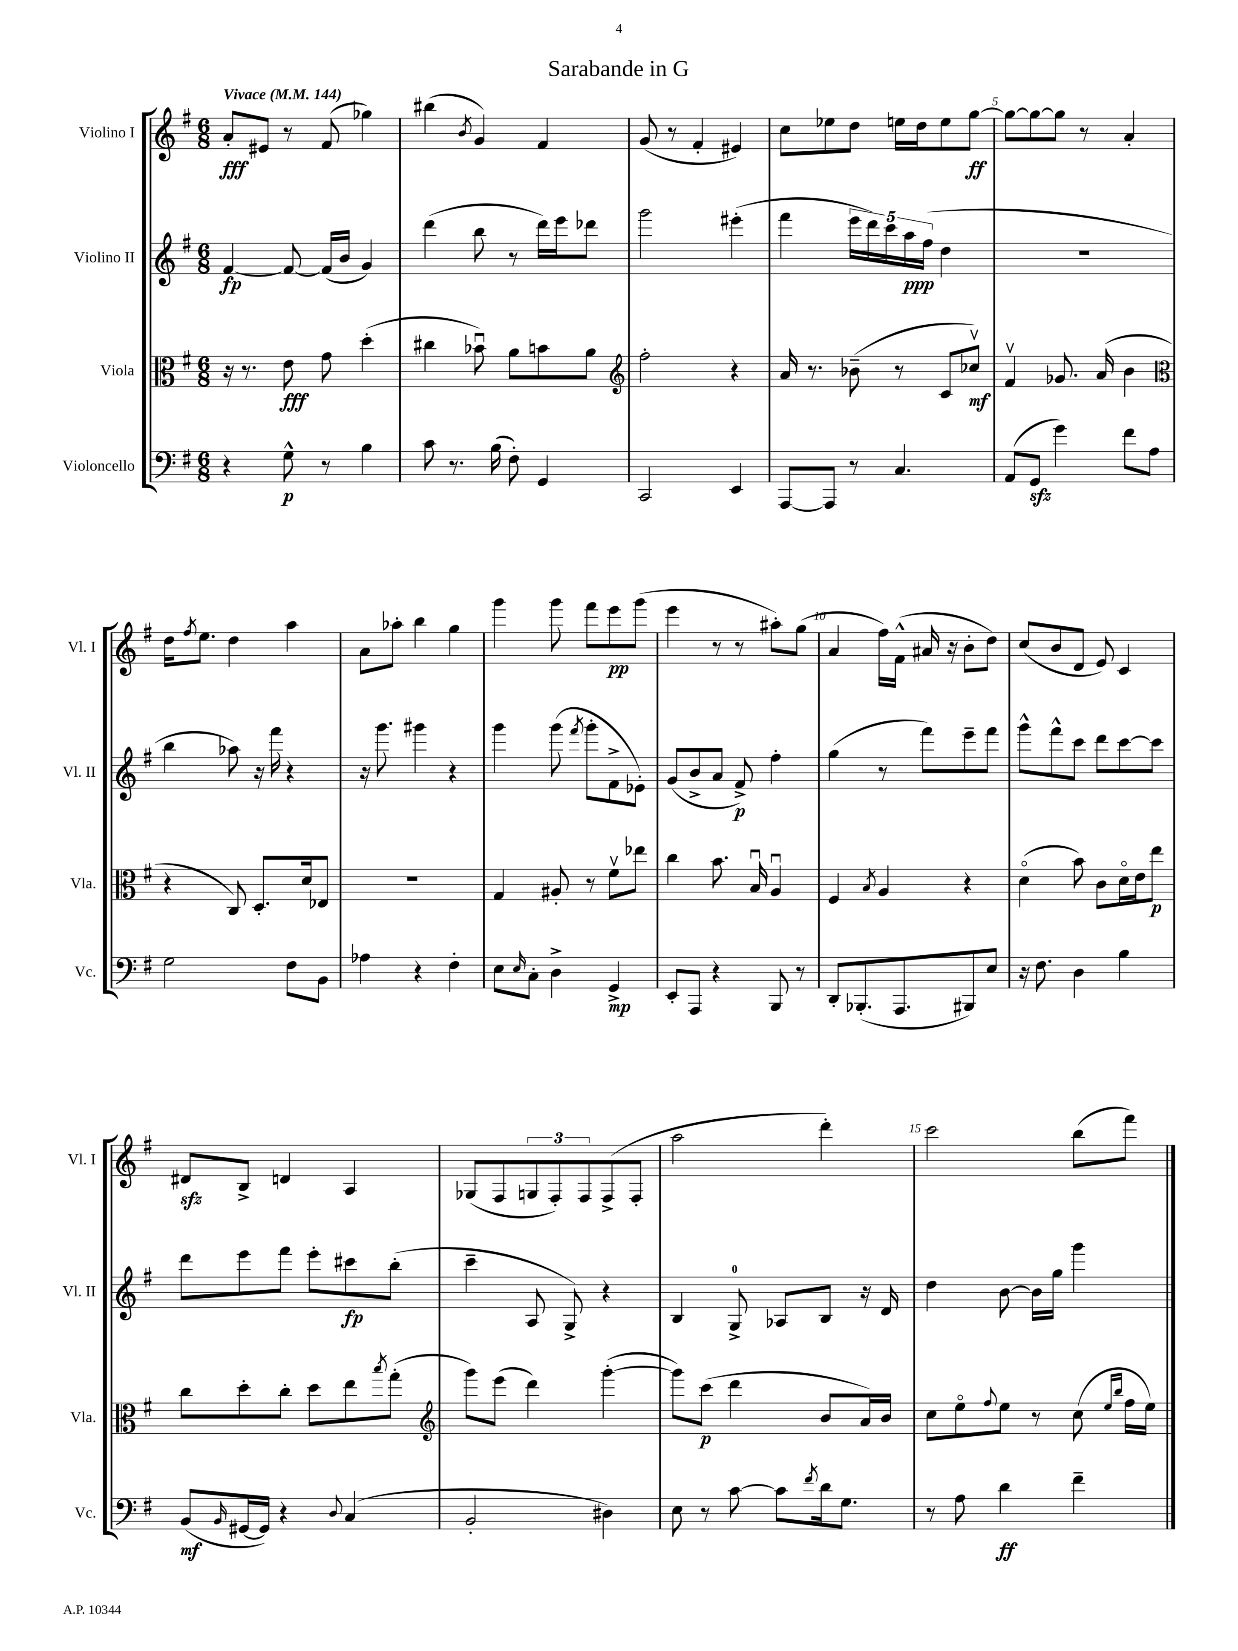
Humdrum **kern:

**kern	**dynam	**kern	**dynam	**kern	**dynam	**kern	**dynam
*part4	*part4	*part3	*part3	*part2	*part2	*part1	*part1
*staff4	*staff4	*staff3	*staff3	*staff2	*staff2	*staff1	*staff1
*I"Violoncello	*	*I"Viola	*	*I"Violino II	*	*I"Violino I	*
*I'Vc.	*	*I'Vla.	*	*I'Vl. II	*	*I'Vl. I	*
*clefF4	*	*clefC3	*	*clefG2	*	*clefG2	*
*k[f#]	*	*k[f#]	*	*k[f#]	*	*k[f#]	*
*M6/8	*	*M6/8	*	*M6/8	*	*M6/8	*
*MM144	*	*MM144	*	*MM144	*	*MM144	*
=1	=1	=1	=1	=1	=1	=1	=1
!	!	!	!	!	!	!LO:TX:a:B:t=Vivace	!
4r	.	16r	.	[4f#/	fp	8a'/L	fff
.	.	8.r	.	.	.	.	.
.	.	.	.	.	.	8e#X/J	.
8G^^\	p	8e\	fff	8f#/_	.	8r	.
8r	.	8g\	.	(16f#/LL]	.	(8f#/	.
.	.	.	.	16b/JJ	.	.	.
4B\	.	(4dd'\	.	4g/)	.	4gg-X\)	.
=2	=2	=2	=2	=2	=2	=2	=2
8c\	.	4cc#X\	.	(4ddd\	.	(4bb#X\	.
8.r	.	.	.	.	.	.	.
.	.	.	.	.	.	8qb/	.
.	.	8b-Xu\)	.	8bb\	.	4g/)	.
(16B\	.	.	.	.	.	.	.
8F#'\)	.	8a\L	.	8r	.	.	.
4GG/	.	8bn\	.	16ddd\LL)	.	4f#/	.
.	.	.	.	16eee\J	.	.	.
.	.	8a\J	.	8ddd-X\J	.	.	.
=3	=3	=3	=3	=3	=3	=3	=3
*	*	*clefG2	*	*	*	*	*
2CC/	.	2ff#'\	.	2ggg\	.	(8g/	.
.	.	.	.	.	.	8r	.
.	.	.	.	.	.	4f#'/	.
4EE/	.	4r	.	(4eee#X'\	.	4e#X/)	.
=4	=4	=4	=4	=4	=4	=4	=4
[8AAA/L	.	16a/	.	4fff#\	.	8cc\L	.
.	.	8.r	.	.	.	.	.
8AAA/J]	.	.	.	.	.	8ee-X\	.
8r	.	(8b-X~\	.	20eee\LL	.	8dd\J	.
.	.	.	.	20ddd\)	.	.	.
.	.	.	.	20ccc\	.	.	.
4.C/	.	8r	.	.	.	16een\LL	.
.	.	.	.	20aa\	ppp	.	.
.	.	.	.	.	.	16dd\J	.
.	.	.	.	(20ff#\JJ	.	.	.
.	.	8c/L	.	4dd\	.	8ee\	.
.	.	8cc-Xv/J)	mf	.	.	[8gg\J	ff
=5	=5	=5	=5	=5	=5	=5	=5
(8AA/L	.	4f#v/	.	2.r	.	8gg\L_	.
8GGzz/J	.	.	.	.	.	8gg\_	.
4g\)	.	8.g-X/	.	.	.	8gg\J]	.
.	.	.	.	.	.	8r	.
.	.	(16a/	.	.	.	.	.
8f#\L	.	4b\	.	.	.	4a'/	.
8A\J	.	.	.	.	.	.	.
!!LO:LB:g=z
=6	=6	=6	=6	=6	=6	=6	=6
*	*	*clefC3	*	*	*	*	*
2G\	.	4r	.	4bb\	.	16dd\KL	.
.	.	.	.	.	.	8qff#/	.
.	.	.	.	.	.	8.ee\J	.
.	.	8C/)	.	8aa-X\)	.	4dd\	.
.	.	8.D'/L	.	16r	.	.	.
.	.	.	.	16fff#\	.	.	.
8F#\L	.	.	.	4r	.	4aa\	.
.	.	16d/k	.	.	.	.	.
8BB\J	.	8E-X/J	.	.	.	.	.
=7	=7	=7	=7	=7	=7	=7	=7
4A-X\	.	2.r	.	16r	.	8a\L	.
.	.	.	.	8.ggg\	.	.	.
.	.	.	.	.	.	8aa-X'\J	.
4r	.	.	.	4ggg#X\	.	4bb\	.
4F#'\	.	.	.	4r	.	4gg\	.
=8	=8	=8	=8	=8	=8	=8	=8
8E\L	.	4G/	.	4ggg\	.	4ggg\	.
16qqE/	.	.	.	.	.	.	.
8C'\J	.	.	.	.	.	.	.
4D^\	.	8A#X'/	.	(8ggg\	.	8ggg\	.
.	.	.	.	8qfff#/	.	.	.
.	.	8r	.	8ggg'\L	.	8fff#\L	.
4GG^/	mp	8f#v\L	.	8f#^\	.	8eee\	pp
.	.	8ee-X\J	.	8e-X'\J)	.	(8ggg\J	.
=9	=9	=9	=9	=9	=9	=9	=9
8EE'/L	.	4cc\	.	(8g/L	.	4eee\	.
8AAA/J	.	.	.	8b^/	.	.	.
4r	.	8.b\	.	8a/J	.	8r	.
.	.	.	.	8f#^/)	p	8r	.
.	.	16Bu/	.	.	.	.	.
8BBB/	.	4Au/	.	4ff#'\	.	8aa#X'\L)	.
8r	.	.	.	.	.	(8gg\J	.
=10	=10	=10	=10	=10	=10	=10	=10
8DD'/L	.	4F#/	.	(4gg\	.	4a/	.
(8.BBB-X'/	.	.	.	.	.	.	.
.	.	8qB/	.	.	.	.	.
.	.	4A/	.	8r	.	16ff#\LL)	.
8.AAA/	.	.	.	.	.	(16f#^^\JJ	.
.	.	.	.	8fff#\L)	.	16a#X/	.
.	.	.	.	.	.	16r	.
8BBB#X/)	.	4r	.	8eee~\	.	8b'\L	.
8E/J	.	.	.	8fff#\J	.	8dd\J)	.
=11	=11	=11	=11	=11	=11	=11	=11
16r	.	(4d\	.	8ggg^^\L	.	(8cc/L	.
8.F#\	.	.	.	.	.	.	.
.	.	.	.	8fff#^^\	.	8b/	.
4D\	.	8b\)	.	8ccc\J	.	8d/J	.
.	.	8c\L	.	8ddd\L	.	8e/)	.
4B\	.	16d\L	.	[8ccc\	.	4c/	.
.	.	16e\J	.	.	.	.	.
.	.	8ee\J	p	8ccc\J]	.	.	.
!!LO:LB:g=z
=12	=12	=12	=12	=12	=12	=12	=12
(8BB/L	mf	8cc\L	.	8ddd\L	.	8d#Xzz/L	.
16qqBB/	.	.	.	.	.	.	.
[16GG#X/L	.	8dd'\	.	8eee\	.	8B^/J	.
16GG#/JJ])	.	.	.	.	.	.	.
4r	.	8cc'\J	.	8fff#\J	.	4dn/	.
.	.	8dd\L	.	8eee'\L	.	.	.
8qqD/	.	.	.	.	.	.	.
(4C/	.	8ee\	.	8ccc#X\	fp	4A/	.
.	.	8qbb/	.	.	.	.	.
.	.	(8gg'\J	.	(8bb'\J	.	.	.
=13	=13	=13	=13	=13	=13	=13	=13
*	*	*clefG2	*	*	*	*	*
2BB'/	.	8ggg\L)	.	4ccc~\	.	(8G-X/L	.
.	.	(8eee\J	.	.	.	8F#/	.
.	.	4ddd\)	.	8A/	.	12Gn/	.
.	.	.	.	.	.	12F#'/)	.
.	.	.	.	8G^/)	.	.	.
.	.	.	.	.	.	12F#/	.
4D#X\)	.	([4ggg'\	.	4r	.	(8F#^/	.
.	.	.	.	.	.	8F#'/J	.
=14	=14	=14	=14	=14	=14	=14	=14
8E\	.	8ggg\L])	.	4B/	.	2aa\	.
8r	.	(8ccc\J	p	.	.	.	.
[8c\	.	4ddd\	.	8G^/	.	.	.
8c\L]	.	.	.	8A-X/L	.	.	.
8qf#/	.	.	.	.	.	.	.
16d\k	.	8b/L	.	8B/J	.	4ddd'\)	.
8.G\J	.	.	.	.	.	.	.
.	.	16a/L)	.	16r	.	.	.
.	.	16b/JJ	.	16d/	.	.	.
=15	=15	=15	=15	=15	=15	=15	=15
8r	.	8cc\L	.	4dd\	.	2ccc\	.
8A\	.	8ee\	.	.	.	.	.
.	.	8qqff#/	.	.	.	.	.
4d\	ff	8ee\J	.	[8b\	.	.	.
.	.	8r	.	16b\LL]	.	.	.
.	.	.	.	16gg\JJ	.	.	.
4f#~\	.	(8cc\	.	4ggg\	.	(8bb\L	.
.	.	16qqee/LL	.	.	.	.	.
.	.	16qqbb/JJ	.	.	.	.	.
.	.	16ff#\LL	.	.	.	8fff#\J)	.
.	.	16ee\JJ)	.	.	.	.	.
==	==	==	==	==	==	==	==
*-	*-	*-	*-	*-	*-	*-	*-
